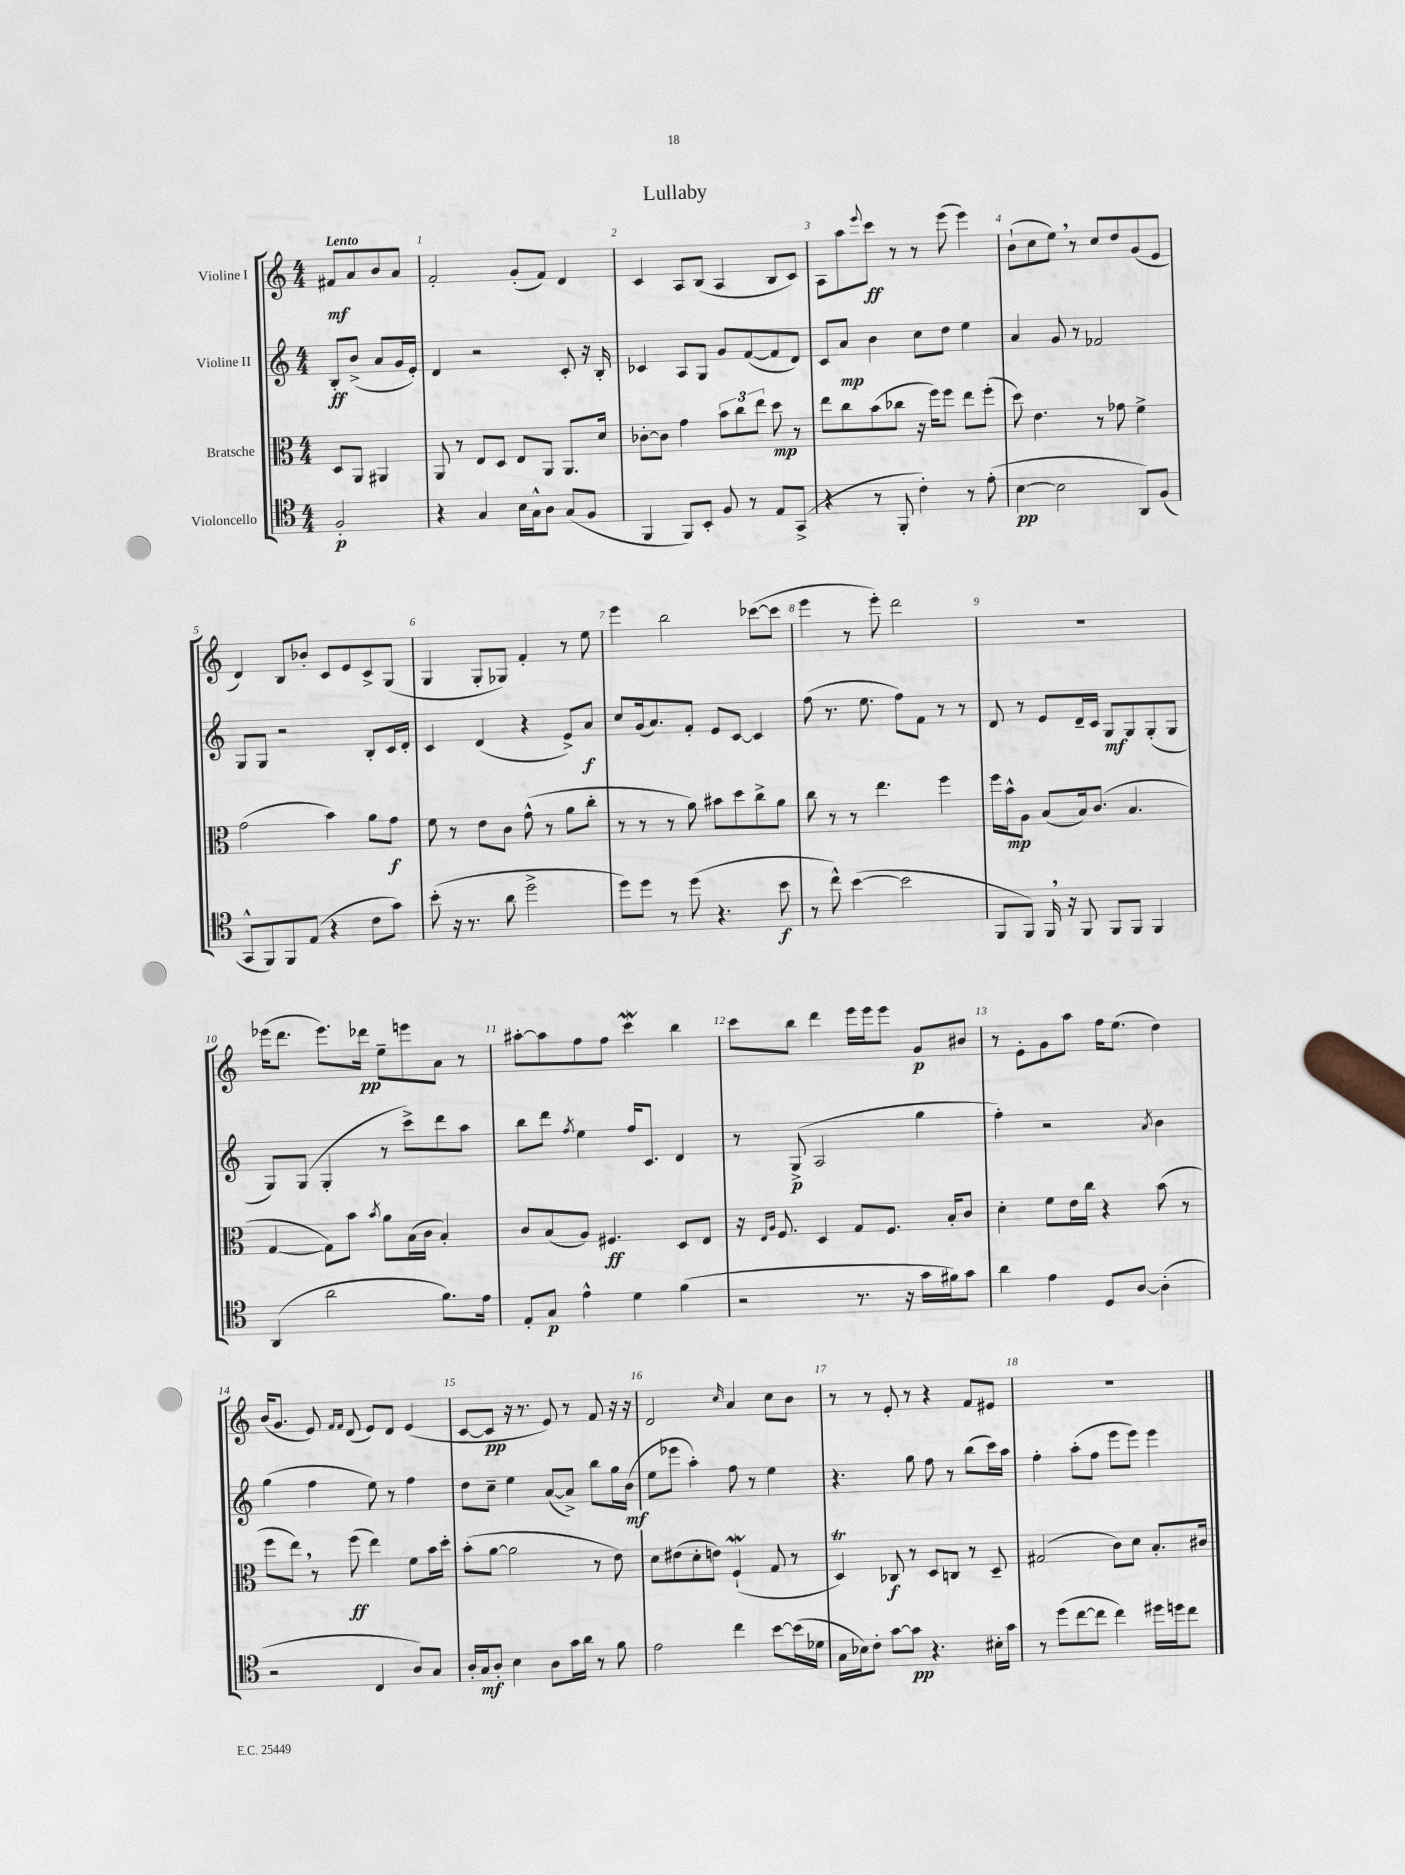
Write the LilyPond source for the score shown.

\header { title = "Lullaby" }
<<
\new StaffGroup <<
\new Staff = "s0" \with { instrumentName = "Violine I" } {
    \clef treble \key c \major \numericTimeSignature \time 4/4 \partial 2 \tempo "Lento"
    fis'8\mf a'8 b'8 a'8 |
    f'2-. g'8-.( f'8) d'4 |
    c'4 a8 b8( a4 b8 c'8) |
    a8 a''8 \appoggiatura { e'''8 } c'''8\ff r8 r8 e'''8( e'''4) |
    b'8-!( c''8 e''8) \breathe r8 c''8 d''8 g'8( e'8 |
    d'4) b8 bes'8-. c'8 e'8 c'8-> g8( |
    g4 g8-. ges8) f'4-. r8 e''8 |
    e'''4 b''2 ces'''8~( ces'''8 |
    e'''4 r8 e'''8-.) d'''2 |
    R1 |
    ees'''16( d'''8. ees'''8.) des'''16\pp e''8-- e'''8 a'8 r8 |
    ais''8~-. ais''8 f''8 f''8 c'''4\mordent b''4 |
    c'''8 b''8 d'''4 e'''16 e'''16 e'''8 g'8\p bis'8 |
    r8 e'8-. g'8 a''8 f''16 e''8.( d''4) |
    b'16( g'8. e'8) \grace { f'16 f'16 } d'8( e'8) d'8 e'4( |
    c'8~ c'8\pp r16 r8. e'8) r8 f'8 r16 r16 |
    d'2 \grace { c''16 } a'4 c''8 b'8 |
    r8 r8 e'8-. r8 r4 f'8 eis'8 |
    R1 \bar "|." |
}
\new Staff = "s1" \with { instrumentName = "Violine II" } {
    \clef treble \key c \major \numericTimeSignature \time 4/4 \partial 2
    b8-.\ff b'8->( a'8 g'16 e'16-.) |
    d'4 r2 c'8-. r16 b16-. |
    ces'4 a8 g8 g'8 f'8~( f'8 d'8) |
    c'8 a'8\mp b'4 c''8 d''8 e''4 |
    a'4 g'8 r8 fes'2 |
    g8 g8 r2 b8-. c'16 d'16-. |
    c'4 d'4( r4 e'8->) a'8\f |
    c''8 g'16( a'8.) f'8-. e'8 c'8~ c'4 |
    f''8( r8. e''8. f''8) f'8 r8 r8 |
    d'8 r8 e'8 d'16-- c'16 g8\mf g8 g8-.( g8 |
    g8) g8( g4-. r8 c'''8->) d'''8 a''8 |
    b''8 d'''8 \acciaccatura { f''8 } e''4 f''16 c'8. d'4 |
    r8 g8->\p( a2 g''4 |
    f''4-.) r2 \acciaccatura { a'8 } b'4 |
    g''4( f''4 e''8) r8 f''4 |
    d''8 c''8-- e''4 a'8~( a'8->) b''8 g''16 b'16\mf( |
    e''8 ees'''8 a''4-.) f''8 r8 e''4 |
    r4. g''8 f''8 r8 b''8( c'''16) a''16 |
    f''4-. a''8-.( f''8 e'''8 e'''8) e'''4 \bar "|." |
}
\new Staff = "s2" \with { instrumentName = "Bratsche" } {
    \clef alto \key c \major \numericTimeSignature \time 4/4 \partial 2
    d8 a,8 ais,4 |
    a,8 r8 e8 d8 e8 a,8 a,8. d'16 |
    ces'8~-. ces'8 g'4 \tuplet 3/2 { b'8 c''8 e''8 } d''8\mp r8 |
    e''8 c''8 b'8( ces''8 r16 f''16) f''8 e''8 f''8-.( |
    d''8) e'4. r8 ges'8 f'4-> |
    g'2( b'4) a'8 g'8\f |
    f'8 r8 e'8 c'8 g'8-^( r8 a'8 c''8-. |
    r8 r8 r8 a'8) bis'8 d''8 c''8-> a'8 |
    c''8 r8 r8 e''4. f''4 |
    f''16 b'16-^\mp a8 b8( b16) c'8.( b4. |
    g4~ g8) b'8 \acciaccatura { b'8 } a'8 b16( c'16 b4-.) |
    c'8 b8( a8) fis4.\ff d8 e8 |
    r16 \grace { e16 a16 } f8. d4 g8 f8. b16-. c'8 |
    d'4-. f'8 e'16 c''16 r4 b'8( r8 |
    f''8 e''8) \breathe r8 f''8\ff( e''4) f'8 b'16 d''16-. |
    b'8-.( a'8~ a'2 r8 e'8) |
    d'8 eis'8( d'8-. e'8) f4-!\mordent( g8 r8 |
    d4\trill) ces8\f r8 d8 c8 r8 d8-- |
    gis2( c'8) d'8 b8.-. cis'16 \bar "|." |
}
\new Staff = "s3" \with { instrumentName = "Violoncello" } {
    \clef tenor \key c \major \numericTimeSignature \time 4/4 \partial 2
    f2-.\p |
    r4 g4 b16 g16-^ a8 g8( f8 |
    f,4 f,8) b,8-. f8 r8 e8 g,8->( |
    r4 r8 f,8-. c'4-.) r8 e'8-.( |
    b4~\pp b2 a,8) f8( |
    g,8-^ f,8) f,8 e8( r4 c'8 g'8) |
    b'8-.( r16 r8. a'8 d''2-> |
    d''8) d''8 r8 d''8( r4. b'8\f |
    r8 c''8-^) b'4~( b'2 |
    f,8 f,8) f,16 \breathe r16 f,8 f,8 f,8 f,4 |
    a,4( a'2 f'8.) e'16 |
    e8-. g8\p e'4-^ d'4 f'4( |
    r2 r8. r16 g'16 fis'16) g'8 |
    a'4 e'4 d8 a8~ a4-.( |
    r2 c4 a8) g8 |
    a16-. g16\mf a8-. b4 a8 g'16 a'16 r8 f'8 |
    e'2 c''4 b'8~ b'16( des'16 |
    g16 bes16) c'8-. g'8~ g'8\pp r4. bis16-. g'16 |
    r8 d''8( c''8~ c''8 c''4) dis''16 d''16 c''8 \bar "|." |
}
>>
>>
\layout { \context { \Score \override BarNumber.break-visibility = ##(#f #t #t) barNumberVisibility = #all-bar-numbers-visible } }
